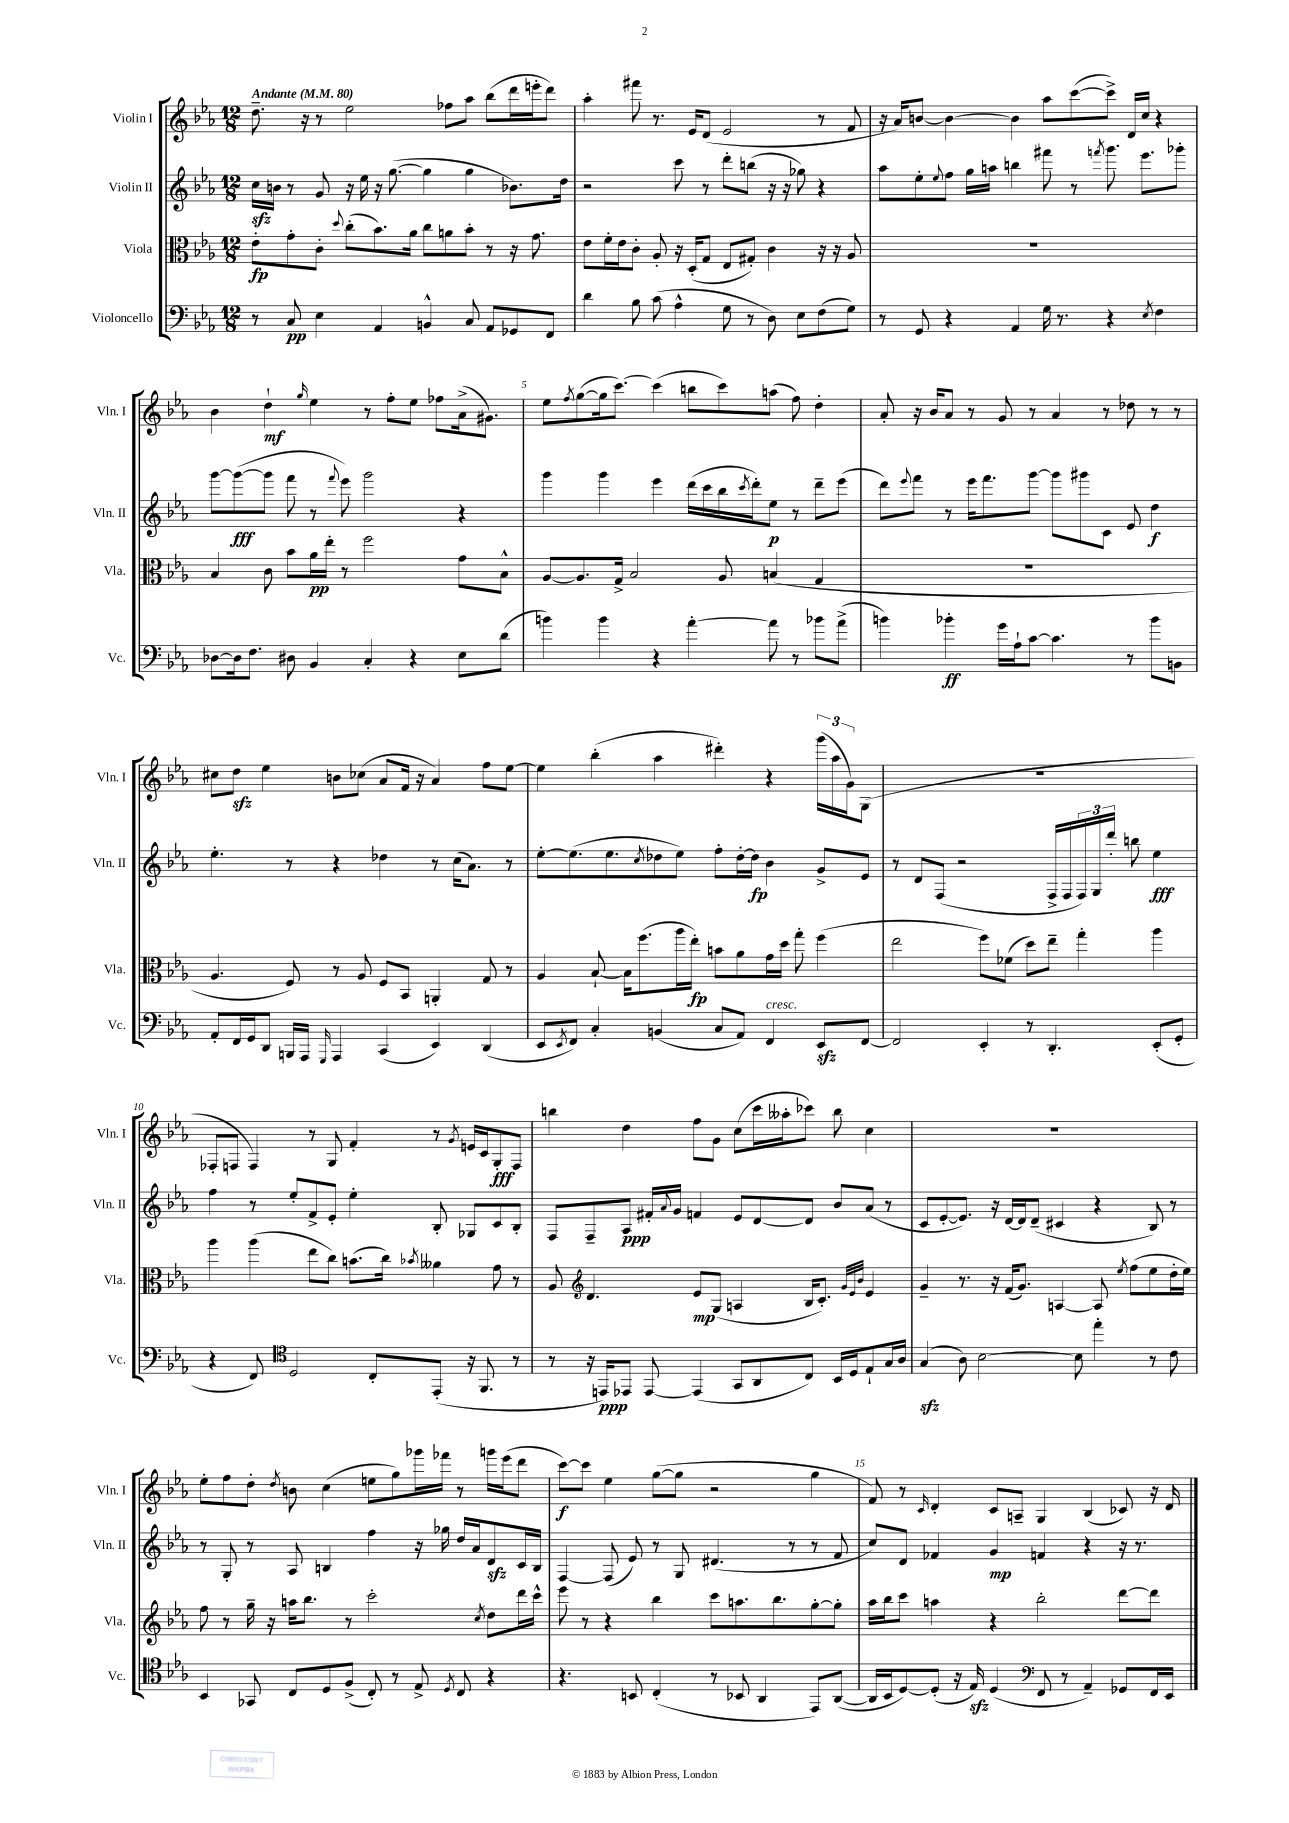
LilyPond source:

<<
\new StaffGroup <<
\new Staff = "s0" \with { instrumentName = "Violin I" shortInstrumentName = "Vln. I" } {
    \clef treble \key ees \major \numericTimeSignature \time 12/8 \tempo "Andante" 4 = 80
    d''8.-- r16 r8 ees''2 fes''8 aes''8 bes''8( d'''16 e'''16-. d'''8) |
    aes''4-. fis'''8 r8. ees'16 d'8( ees'2 r8 f'8 |
    r16 aes'16) b'8~ b'4~ b'4 aes''8 c'''8~( c'''8->) d'16 c''16 r4 |
    bes'4 d''4-!\mf \grace { g''16 } ees''4 r8 f''8-. ees''8 fes''8 aes'16->( gis'8.) |
    ees''8 \acciaccatura { f''8 } g''8~( g''16 c'''8.~) c'''4( b''8 c'''8) a''8( f''8) d''4-. |
    aes'8-. r16 bes'16 aes'8 r8 g'8 r8 aes'4 r8 des''8 r8 r8 |
    cis''8 d''8\sfz ees''4 b'8 ces''8( aes'8 f'16 r16 aes'4) f''8 ees''8~ |
    ees''4 bes''4-.( aes''4 dis'''4-.) r4 \tuplet 3/2 { g'''16( aes''16 g'16) } g8( |
    R1. |
    fes8-. f8 f4) r8 g8 f'4-. r8 \acciaccatura { g'8 } e'16 c'16 g8-.\fff f8 |
    b''4 d''4 f''8 g'8 c''8( c'''16 aeses''16-. ces'''8) b''8 c''4 |
    R1. |
    ees''8-. f''8 d''8-. \acciaccatura { d''8 } b'8 c''4( e''8 g''8) ges'''16 fes'''16 r8 g'''16 ees'''16( d'''8 |
    c'''8~\f) c'''8 ees''4 g''8~( g''8 r2 g''4 |
    f'8) r8 \grace { c'16 } d'4-. c'8 a8-- g4 bes4( ces'8) r16 d'16 \bar "|." |
}
\new Staff = "s1" \with { instrumentName = "Violin II" shortInstrumentName = "Vln. II" } {
    \clef treble \key ees \major \numericTimeSignature \time 12/8
    c''16\sfz b'16 r8 g'8 r16 ees''16 r16 g''8.~( g''4 g''4 bes'8.) d''16 |
    r2 c'''8 r8 d'''8-. b''8( r16 r16 ges''8) r4 |
    aes''8 ees''8-. \appoggiatura { ees''8 } f''8 g''16 a''16 b''4 fis'''8 r8 \acciaccatura { f'''8 } g'''8. ees'''8. ges'''8-. |
    g'''8~ g'''8~\fff( g'''8 f'''8 r8 \appoggiatura { f'''8 } ees'''8) g'''2 r4 |
    g'''4 g'''4 ees'''4 d'''16( c'''16 bes''16 \acciaccatura { c'''8 } d'''16-.) ees''8\p r8 d'''8-- ees'''8( |
    d'''8) \appoggiatura { ees'''8 } f'''8 r8 ees'''16 f'''8. g'''8~ g'''8 gis'''8 c'8 ees'8 d''4\f |
    ees''4.-. r8 r4 des''4 r8 c''16( aes'8.) r8 |
    ees''8~-. ees''8.( ees''8. \acciaccatura { c''8 } des''8 ees''8) f''8-. des''16~-. des''16\fp bes'4 g'8-> ees'8 |
    r8 d'8 f8( r2 f16-> f16 \tuplet 3/2 { f16) g16 d'''16-. } b''8 ees''4\fff |
    f''4 r8 ees''8-. f'8-> ees'8-. ees''4-. bes8-. ges8 c'8 bes8-. |
    f8 f8-- aes8\ppp fis'16-. \appoggiatura { aes'8 } g'16 f'4 ees'8 d'8~ d'8 bes'8 aes'8( r8 |
    c'8 ees'8~-. ees'8.) r16 d'16~ d'16 d'8--( cis'4 r4 bes8) r8 |
    r8 g8-. r8 aes8 b4 f''4 r16 ges''16 d''16 aes'16 d'8\sfz c'16 b16 |
    f4~ f8( ees'8) r8 g8 dis'4.( r8 r8 f'8 |
    c''8) d'8 fes'4 g'4\mp f'4 r4 r16 r8. \bar "|." |
}
\new Staff = "s2" \with { instrumentName = "Viola" shortInstrumentName = "Vla." } {
    \clef alto \key ees \major \numericTimeSignature \time 12/8
    ees'8-.\fp g'8-. c'8-. \appoggiatura { d''8 } c''8-.( bes'8.) aes'16 c''8 a'8 bes'8-. r8 r16 g'8. |
    ees'8 f'16-. ees'16 c'8-. aes8-. r16 d16-.( g8 ees8 gis8-.) c'4 r16 r16 aes8 |
    R1. |
    bes4 c'8 bes'8 aes'16\pp ees''16-. r8 f''2 g'8 bes8-^ |
    aes8~ aes8. g16-> bes2 aes8 b4( g4 |
    R1. |
    aes4. f8) r8 aes8 f8 bes,8 a,4-. g8 r8 |
    aes4 bes8~-! bes16 f''8.( aes''16 ees''16-.\fp) b'8 aes'8 g'16 d''16 g''8-. f''4( |
    ees''2 f''8) fes'8( d''8) ees''8-- g''4-. aes''4 |
    aes''4 aes''4( ees''8 c''8) b'8.( c''16) \acciaccatura { bes'8 } aeses'4 g'8 r8 |
    aes8 \clef treble d'4. ees'8\mp g8( a4 bes16 c'8.-.) \grace { g'32 ees'32 bes'32 } ees'4 |
    g'4-- r8. r16 f'16( g'8.) a4~ a8 \acciaccatura { ees''8 } f''8( ees''8 d''16-. ees''16) |
    f''8 r8 g''16-- r16 a''16 bes''8. r8 c'''2-. \acciaccatura { c''8 } d''8 d'''16 c'''16-^ |
    ees'''8 r8 r4 bes''4 c'''8 a''8. bes''8. g''8~-. g''8-. |
    aes''16 bes''16 c'''8 a''4 r4 bes''2-. d'''8~ d'''8 \bar "|." |
}
\new Staff = "s3" \with { instrumentName = "Violoncello" shortInstrumentName = "Vc." } {
    \clef bass \key ees \major \numericTimeSignature \time 12/8
    r8 c8\pp ees4 aes,4 b,4-^ c8 aes,8 ges,8 f,8 |
    d'4 bes8 c'8( aes4-^ g8 r8 d8) ees8 f8( g8) |
    r8 g,8 r4 aes,4 g16 r8. r4 \acciaccatura { ees8 } f4 |
    des8~ des16 f8. dis8 bes,4 c4-. r4 ees8 d'8( |
    b'4) b'4 r4 aes'4~-. aes'8 r8 bes'8 aes'8->( |
    b'4) bes'4-.\ff g'16 aes16-! c'8~ c'4. r8 bes'8 b,8 |
    aes,8-. f,16 g,16 d,8 b,,16 aes,,16 \grace { g,,16 } aes,,4 c,4( ees,4) d,4( |
    ees,8 \acciaccatura { ees,8 } f,8) c4-. b,4( c8 aes,8) f,4^\markup { \italic "cresc." } ees,8\sfz f,8~ |
    f,2 ees,4-. r8 d,4.-. ees,8-.( g,8-. |
    r4 f,8) \clef tenor d2 c8-. ees,8-.( r16 f,8. r8 |
    r8 r16 e,16\ppp) ees,8 ees,8~ ees,4( g,8 aes,8 c8) bes,16 d16 ees8-! g16 aes16 |
    g4\sfz( aes8) bes2~ bes8 ees''4-. r8 c'8 |
    bes,4 ges,8 c8 d8 f8->( c8-.) r8 ees8-> \acciaccatura { d8 } c8 r4 |
    r4. b,8 c4-.( r8 bes,8 aes,4 ees,8) aes,8~( |
    aes,16 bes,16 d8~) d8-.( r16 ees16\sfz) d4( \clef bass f,8 r8 aes,4--) ges,8 f,16 ees,16 \bar "|." |
}
>>
>>
\layout { \context { \Score \override BarNumber.break-visibility = ##(#f #t #t) barNumberVisibility = #(every-nth-bar-number-visible 5) } }
